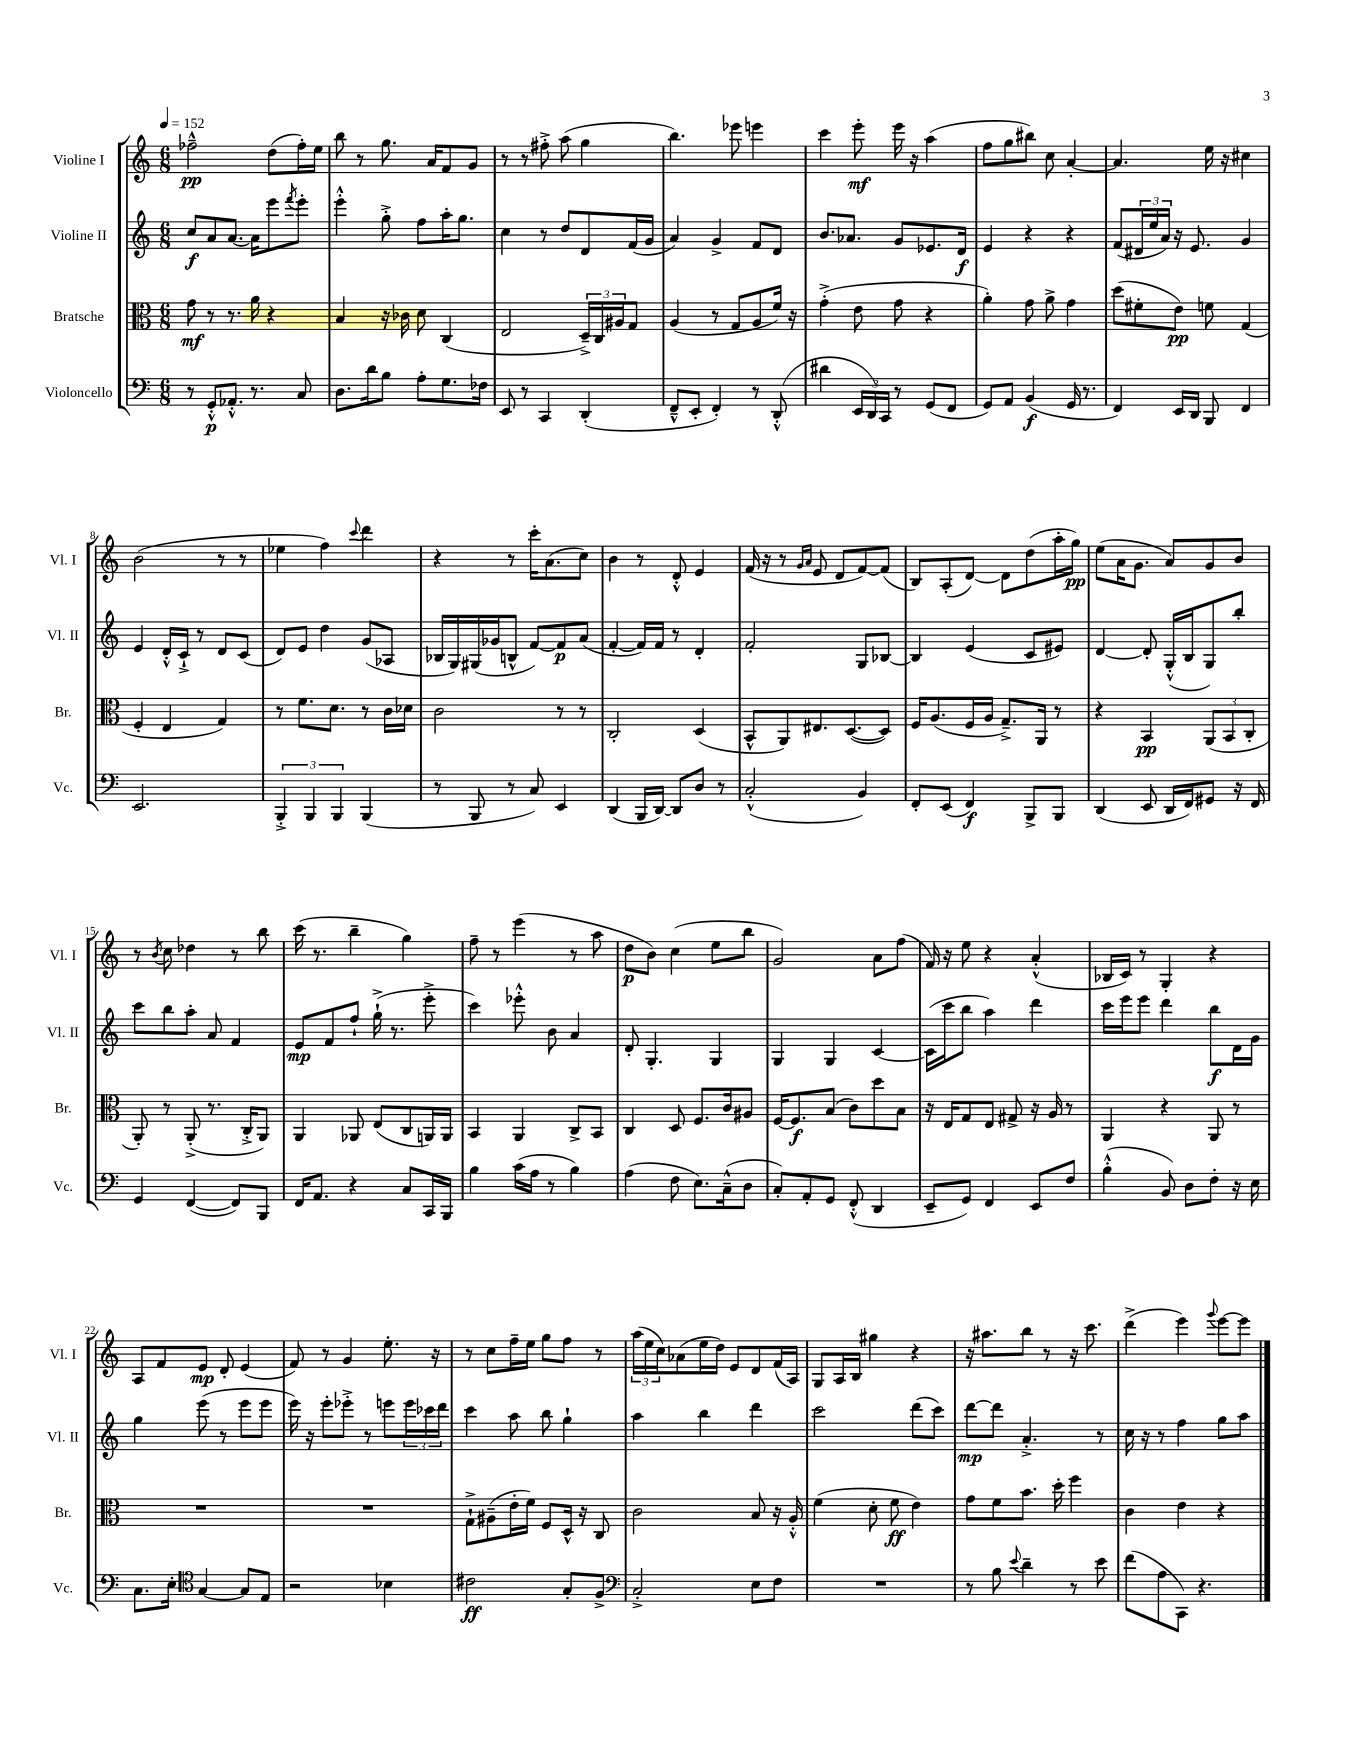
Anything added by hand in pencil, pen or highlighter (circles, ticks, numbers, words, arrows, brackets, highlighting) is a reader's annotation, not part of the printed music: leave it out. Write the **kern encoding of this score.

**kern	**kern	**kern	**kern
*staff4	*staff3	*staff2	*staff1
*clefF4	*clefC3	*clefG2	*clefG2
*k[]	*k[]	*k[]	*k[]
*M6/8	*M6/8	*M6/8	*M6/8
*MM152	*MM152	*MM152	*MM152
8r	8g	8cc	2ff-~^^
8GG'^^	8r	8a	.
8.AA-'^^	8.r	[8.a	.
8.r	16a	16a]	.
.	4r	8eee	(8dd
.	.	8qfff	.
8C	.	8eee'	16ff-')
.	.	.	16ee
=	=	=	=
8.D	4B	4eee'^^	8bb
.	.	.	8r
16d	.	.	.
8B	16r	8gg'^	8.gg
.	16c-	.	.
8A'	8d	8ff	.
.	.	.	16a
8.G	(4C	16aa'	8f
.	.	8.gg	.
.	.	.	8g
16F-	.	.	.
=	=	=	=
8EE	2E	4cc	8r
8r	.	.	8r
4CC	.	8r	8ff#'^
.	.	8dd	(8aa
(4DD'	24D~^)	8d	4gg
.	24C	.	.
.	24A#	.	.
.	8G	(16f	.
.	.	16g	.
=	=	=	=
8FF~^^	(4A	4a)	4.bb)
8EE'	.	.	.
4FF')	8r	4g^	.
.	8G	.	8eee-
8r	8A	8f	4eee
(8DD'^^	16f)	8d	.
.	16r	.	.
=	=	=	=
4d#	(4g'^	8.b	4ccc
.	.	8.a-	.
24EE	8e	.	8eee'
24DD)	.	.	.
24CC	.	.	.
8r	8g	8g	16eee
.	.	.	16r
(8GG	4r	8.e-	(4aa
8FF	.	.	.
.	.	16d	.
=	=	=	=
8GG)	4a')	4e	8ff
8AA	.	.	8gg
(4BB	8g	4r	8bb#)
.	8a^	.	8cc
16GG	4g	4r	[4a'
8.r	.	.	.
=	=	=	=
4FF)	(8dd	(8f	4.a]
.	8f#'	24d#	.
.	.	24ee	.
.	.	24a)	.
16EE	8e)	16r	.
16DD	.	8.e	.
8BBB	8f	.	16ee
.	.	.	16r
4FF	(4G	4g	4cc#
=	=	=	=
2.EE	4F'	4e	(2b
.	4E	16d'^^	.
.	.	16c`^	.
.	.	8r	.
.	4G)	8d	8r
.	.	(8c	8r
=	=	=	=
6BBB'^	8r	8d)	4ee-
.	8.f	8e	.
6BBB	.	.	.
.	.	4dd	4ff)
.	8.d	.	.
6BBB	.	.	.
.	.	.	8qqccc
(4BBB	8r	(8g	4ddd
.	16c	8A-	.
.	16d-	.	.
=	=	=	=
8r	2c	16B-	4r
.	.	16G)	.
8BBB	.	(16G#	.
.	.	16g-	.
8r	.	8B^^	8r
8C)	.	[8f)	16ccc'
.	.	.	(8.a
4EE	8r	8f]	.
.	8r	(8a	8cc)
=	=	=	=
(4DD	2C'	[4f'	4b
16BBB	.	16f])	8r
[16DD)	.	16f	.
8DD]	.	8r	8d'^^
8D	(4D	4d'	4e
8r	.	.	.
=	=	=	=
(2C'^^	8BB^^	2f'	(16f
.	.	.	16r
.	8AA)	.	8r
.	.	.	16qqg
.	.	.	16qqa
.	8.E#	.	8e
.	.	.	8d
.	([8.D	.	.
4BB)	.	8G	[8f)
.	8D])	[8B-	(8f]
=	=	=	=
8FF'	16F	4B-]	8B)
.	(8.A	.	.
(8EE	.	.	(8A'
4FF)	16F	(4e	[8d)
.	16A	.	.
.	8.G~^)	.	8d]
8BBB^	.	8c	(8dd
.	16AA	.	.
8BBB	8r	8e#)	16aa'
.	.	.	16gg)
=	=	=	=
(4DD	4r	[4d	(8ee
.	.	.	16a
.	.	.	8.g
8EE	4BB	8d']	.
16DD	.	(16G'^^	8a)
16FF)	.	16B	.
8GG#	(12AA	8G)	8g
.	12BB	.	.
16r	.	8bb'	8b
.	12C'	.	.
16FF	.	.	.
=	=	=	=
4GG	8AA')	8ccc	8r
.	.	.	8qb
.	8r	8bb	8cc
([4FF	(8AA'^	8aa'	4dd-
.	8.r	8a	.
8FF])	.	4f	8r
.	16C'^	.	.
8BBB	8AA)	.	8bb
=	=	=	=
16FF	4AA	8e	(16ccc
8.AA	.	.	8.r
.	.	8f	.
4r	8AA-	8ff`	4bb~
.	(8E	(16gg`^	.
.	.	8.r	.
8C	8C	.	4gg)
16CC	16AA)	8eee'^	.
16BBB	16AA	.	.
=	=	=	=
4B	4BB	4ccc)	8ff~
.	.	.	8r
(16c	4AA	8eee-'^^	(4eee
16A	.	.	.
8r	.	8b	.
4B)	8C^	4a	8r
.	8BB	.	8aa
=	=	=	=
(4A	4C	8d'	8dd
.	.	4.G'	8b)
8F	8D	.	(4cc
8.E)	8.F	.	.
.	.	4G	8ee
(16C~^^	16c	.	.
8D	8A#	.	8bb
=	=	=	=
8C')	[16F	4G	2g)
.	8.F]	.	.
8AA'	.	.	.
8GG	(8B	4G	.
(8FF'^^	8c)	.	.
4DD	8dd	[4c	8a
.	8B	.	(8ff
=	=	=	=
8EE~	16r	(16c]	16f)
.	16E	16ccc	16r
8GG)	8G	8bb	8ee
4FF	8E	4aa)	4r
.	8G#^	.	.
8EE	16r	4ddd	(4a'^^
.	16A	.	.
8F	8r	.	.
=	=	=	=
(4B'^^	4AA	16ccc	16B-
.	.	16eee	16c)
.	.	8eee	8r
8BB)	4r	4ddd	4G'
8D	.	.	.
8F'	8AA	8bb	4r
16r	8r	16d	.
16E	.	16g	.
=	=	=	=
8.C	2.r	4gg	8A
.	.	.	8f
16E'	.	.	.
*clefC4	*	*	*
[4G	.	(8eee	8e
.	.	8r	8d'
8G]	.	8eee	(4e
8E	.	8eee	.
=	=	=	=
2r	2.r	16eee)	8f)
.	.	16r	.
.	.	8eee'	8r
.	.	8eee-'^	4g
.	.	8r	.
4B-	.	8eee	8.ee'
.	.	24eee	.
.	.	24ccc-	.
.	.	.	16r
.	.	24ddd	.
=	=	=	=
2c#	8G`^	4ccc	8r
.	(8A#~	.	8cc
.	16e'	8aa	16ff~
.	16f)	.	16ee
.	8F	8bb	8gg
8G'	16D^^	4gg`	8ff
.	16r	.	.
8F^	8C	.	8r
=	=	=	=
*clefF4	*	*	*
2C'^	2c	4aa	(24aa
.	.	.	24ee
.	.	.	24cc)
.	.	.	(8a-
.	.	4bb	16ee
.	.	.	16dd)
.	.	.	8e
8E	8B	4ddd	8d
8F	16r	.	(16f
.	16A'^^	.	16A)
=	=	=	=
2.r	(4f	2ccc	8G
.	.	.	16A
.	.	.	16B
.	8d'	.	4gg#
.	8f	.	.
.	4e)	(8ddd	4r
.	.	8ccc)	.
=	=	=	=
8r	8g	[8ddd	16r
.	.	.	8.aa#
8B	8f	8ddd]	.
8qqe	.	.	.
4d~	8.b	4.a'^	8bb
.	.	.	8r
.	16dd'	.	.
8r	4ff	.	16r
.	.	.	8.ccc
8e	.	8r	.
=	=	=	=
(8f	4c	16cc	(4ddd^
.	.	16r	.
8A	.	8r	.
8CC)	4e	4ff	4eee)
4.r	.	.	.
.	.	.	8qqggg
.	4r	8gg	[8eee
.	.	8aa	8eee]
==	==	==	==
*-	*-	*-	*-
